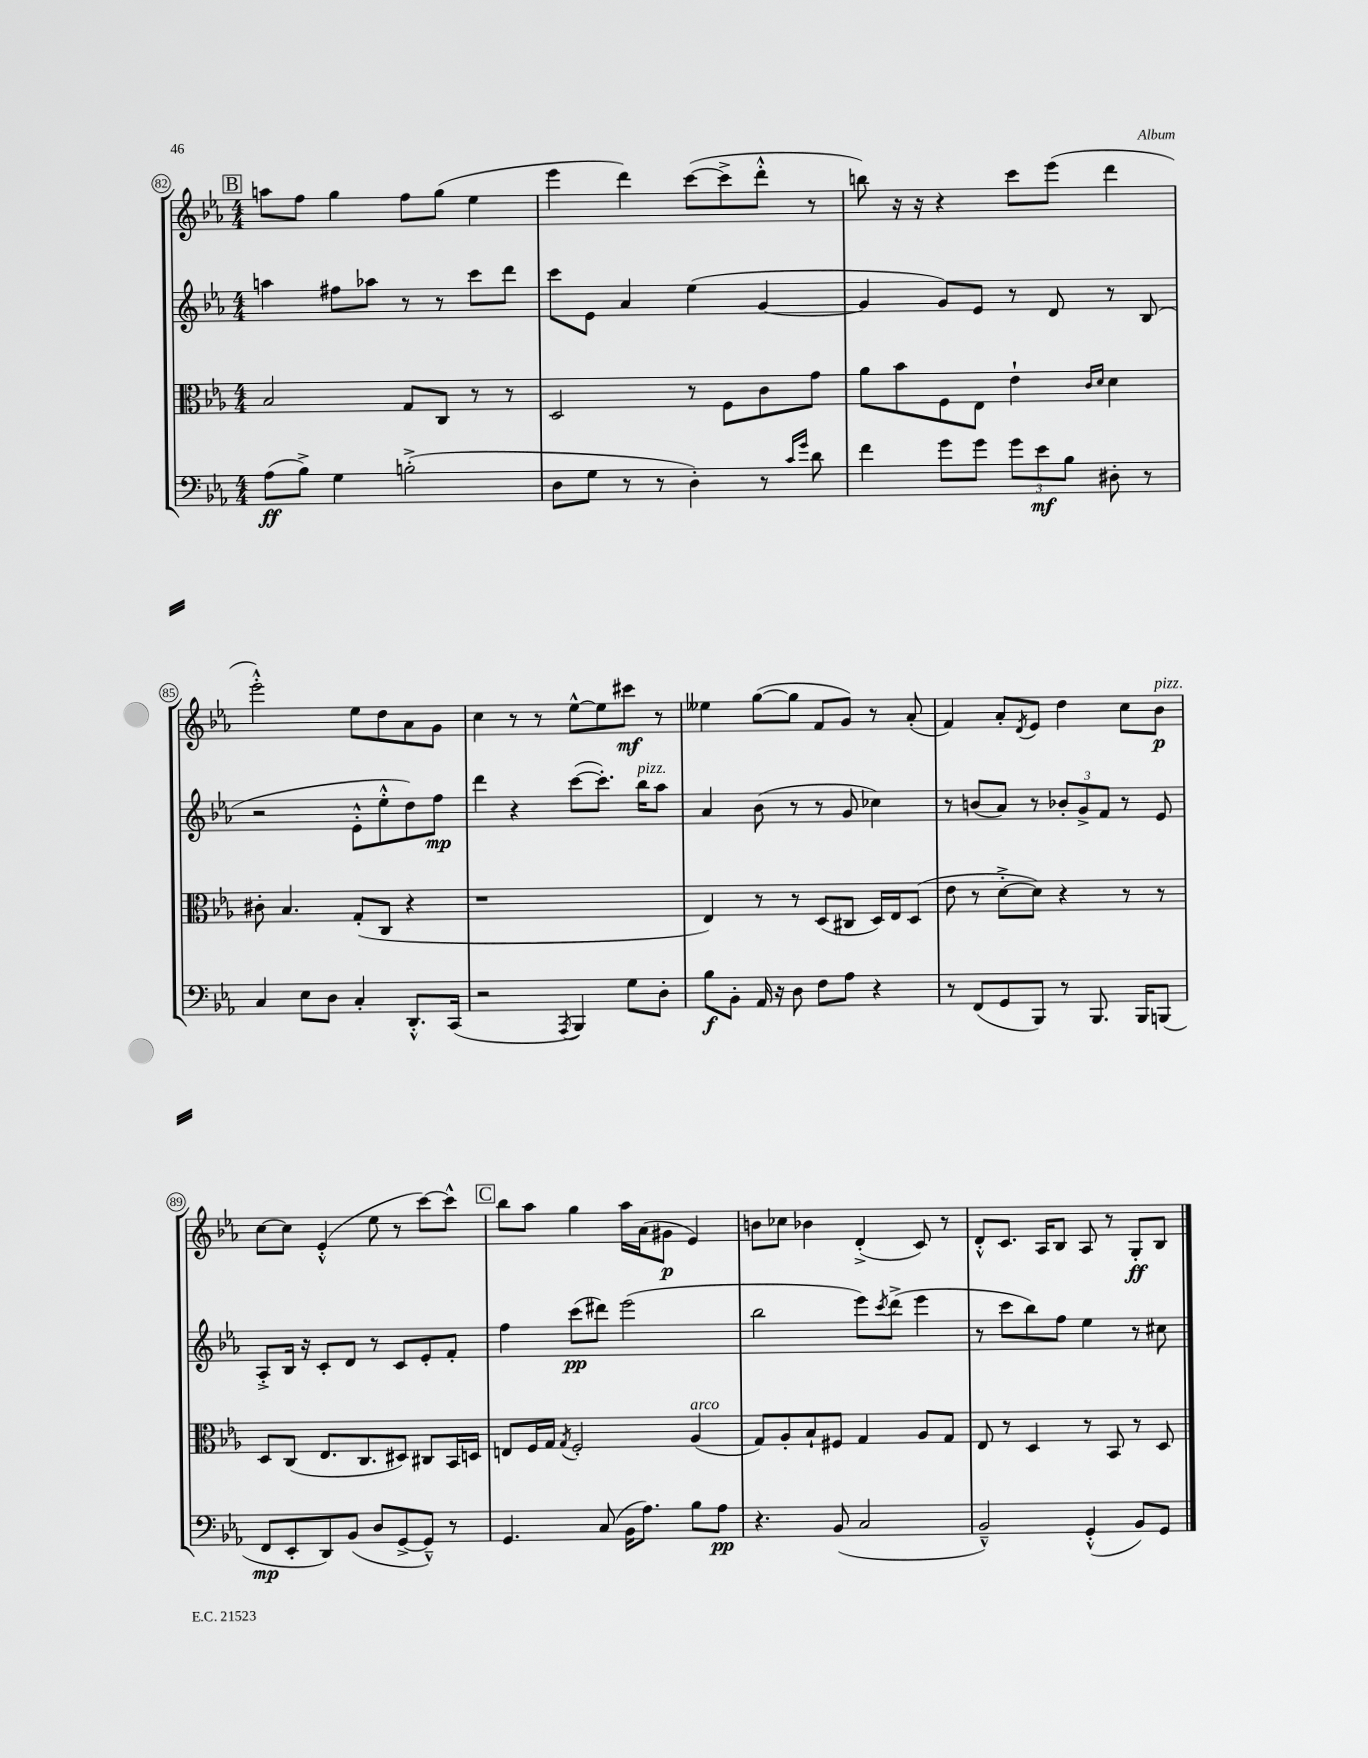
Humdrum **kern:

**kern	**kern	**kern	**kern
*staff4	*staff3	*staff2	*staff1
*clefF4	*clefC3	*clefG2	*clefG2
*k[b-e-a-]	*k[b-e-a-]	*k[b-e-a-]	*k[b-e-a-]
*M4/4	*M4/4	*M4/4	*M4/4
(8A-	2B-	4aa	8aa
8B-^)	.	.	8ff
4G	.	8ff#	4gg
.	.	8aa-	.
(2B'^	8G	8r	8ff
.	8C	8r	(8gg
.	8r	8ccc	4ee-
.	8r	8ddd	.
=	=	=	=
8D	2D	8ccc	4eee-
8G	.	8e-	.
8r	.	4a-	4ddd)
8r	.	.	.
4D')	8r	(4ee-	([8ccc
.	8F	.	8ccc^]
8r	8c	[4g	8ddd'^^
16qqc	.	.	.
16qqg	.	.	.
8d	8g	.	8r
=	=	=	=
4f	8a-	4g]	8bb)
.	8b-	.	16r
.	.	.	16r
8g	8F	8g)	4r
8g	8E-	8e-	.
12g	4e-`	8r	8ccc
12e-	.	.	.
.	.	8d	(8eee-
12B-	.	.	.
.	16qqc	.	.
.	16qqd	.	.
8D#'	4d	8r	4ddd
8r	.	(8B-	.
=	=	=	=
4C	8c#'	2r	2eee-'^^)
.	4.B-	.	.
8E-	.	.	.
8D	.	.	.
4C'	(8G'	8e-'^^	8ee-
.	8C	8ee-'^^	8dd
8.DD'^^	4r	8dd)	8a-
.	.	8ff	8g
(16CC	.	.	.
=	=	=	=
2r	1r	4ddd	4cc
.	.	4r	8r
.	.	.	8r
8qAAA-	.	.	.
4BBB-)	.	([8ccc	[8ee-^^
.	.	8.ccc'])	8ee-]
8G	.	.	8ccc#
.	.	16bb-	.
8D'	.	8aa-	8r
=	=	=	=
8B-	4E-)	4a-	4ee--
8BB-'	.	.	.
16AA-	8r	(8b-	([8gg
16r	.	.	.
8D	8r	8r	8gg]
8F	(8D	8r	8f
8A-	8C#	8g	8g)
4r	16D)	4cc-)	8r
.	16E-	.	.
.	(8D	.	(8a-'
=	=	=	=
8r	8e-	8r	4f)
(8FF	8r	(8b	.
8GG	[8d'^	8a-)	8a-'
.	.	.	8qd
8BBB-)	8d])	8r	8e-
8r	4r	12b-'	4dd
.	.	12g^	.
8.BBB-	.	.	.
.	.	12f	.
.	8r	8r	8cc
16BBB-	.	.	.
(8BBB	8r	8e-	8b-
=	=	=	=
8FF	8D	8A-'^	[8cc
8EE-'	(8C	16B-	8cc]
.	.	16r	.
8DD)	8.E-	8c'	(4e-'^^
(8BB-	.	8d	.
.	8.C	.	.
8D	.	8r	8ee-
[8GG^	8D#)	8c	8r
8GG~^^])	8C#	8e-'	[8ccc)
8r	16BB-	8f'	8ccc^^]
.	16D	.	.
=	=	=	=
4.GG	8E	4ff	8bb-
.	16F	.	8aa-
.	16G	.	.
.	8qG	.	.
.	2F'	(8ccc	4gg
(8C	.	8ddd#)	.
16BB-	.	(2eee-	16aa-
8.A-)	.	.	(16a-
.	.	.	8g#
8B-	(4A-	.	4e-)
8A-	.	.	.
=	=	=	=
4.r	8G)	2bb-	8b
.	8A-'	.	8cc-
.	8B-`	.	4b-
(8BB-	8F#	.	.
2C	4G	8eee-)	(4d'^
.	.	8qccc	.
.	.	(8ddd^	.
.	8A-	4eee-	8c)
.	8G	.	8r
=	=	=	=
2BB-~^^)	8E-	8r	8d'^^
.	8r	8ccc	8.c
.	4D	8bb-)	.
.	.	.	16A-
.	.	8ff	8B-
(4GG'^^	8r	4ee-	8A-
.	8BB-	.	8r
8BB-)	8r	8r	8G'
8GG	8D	8cc#	8B-
==	==	==	==
*-	*-	*-	*-
